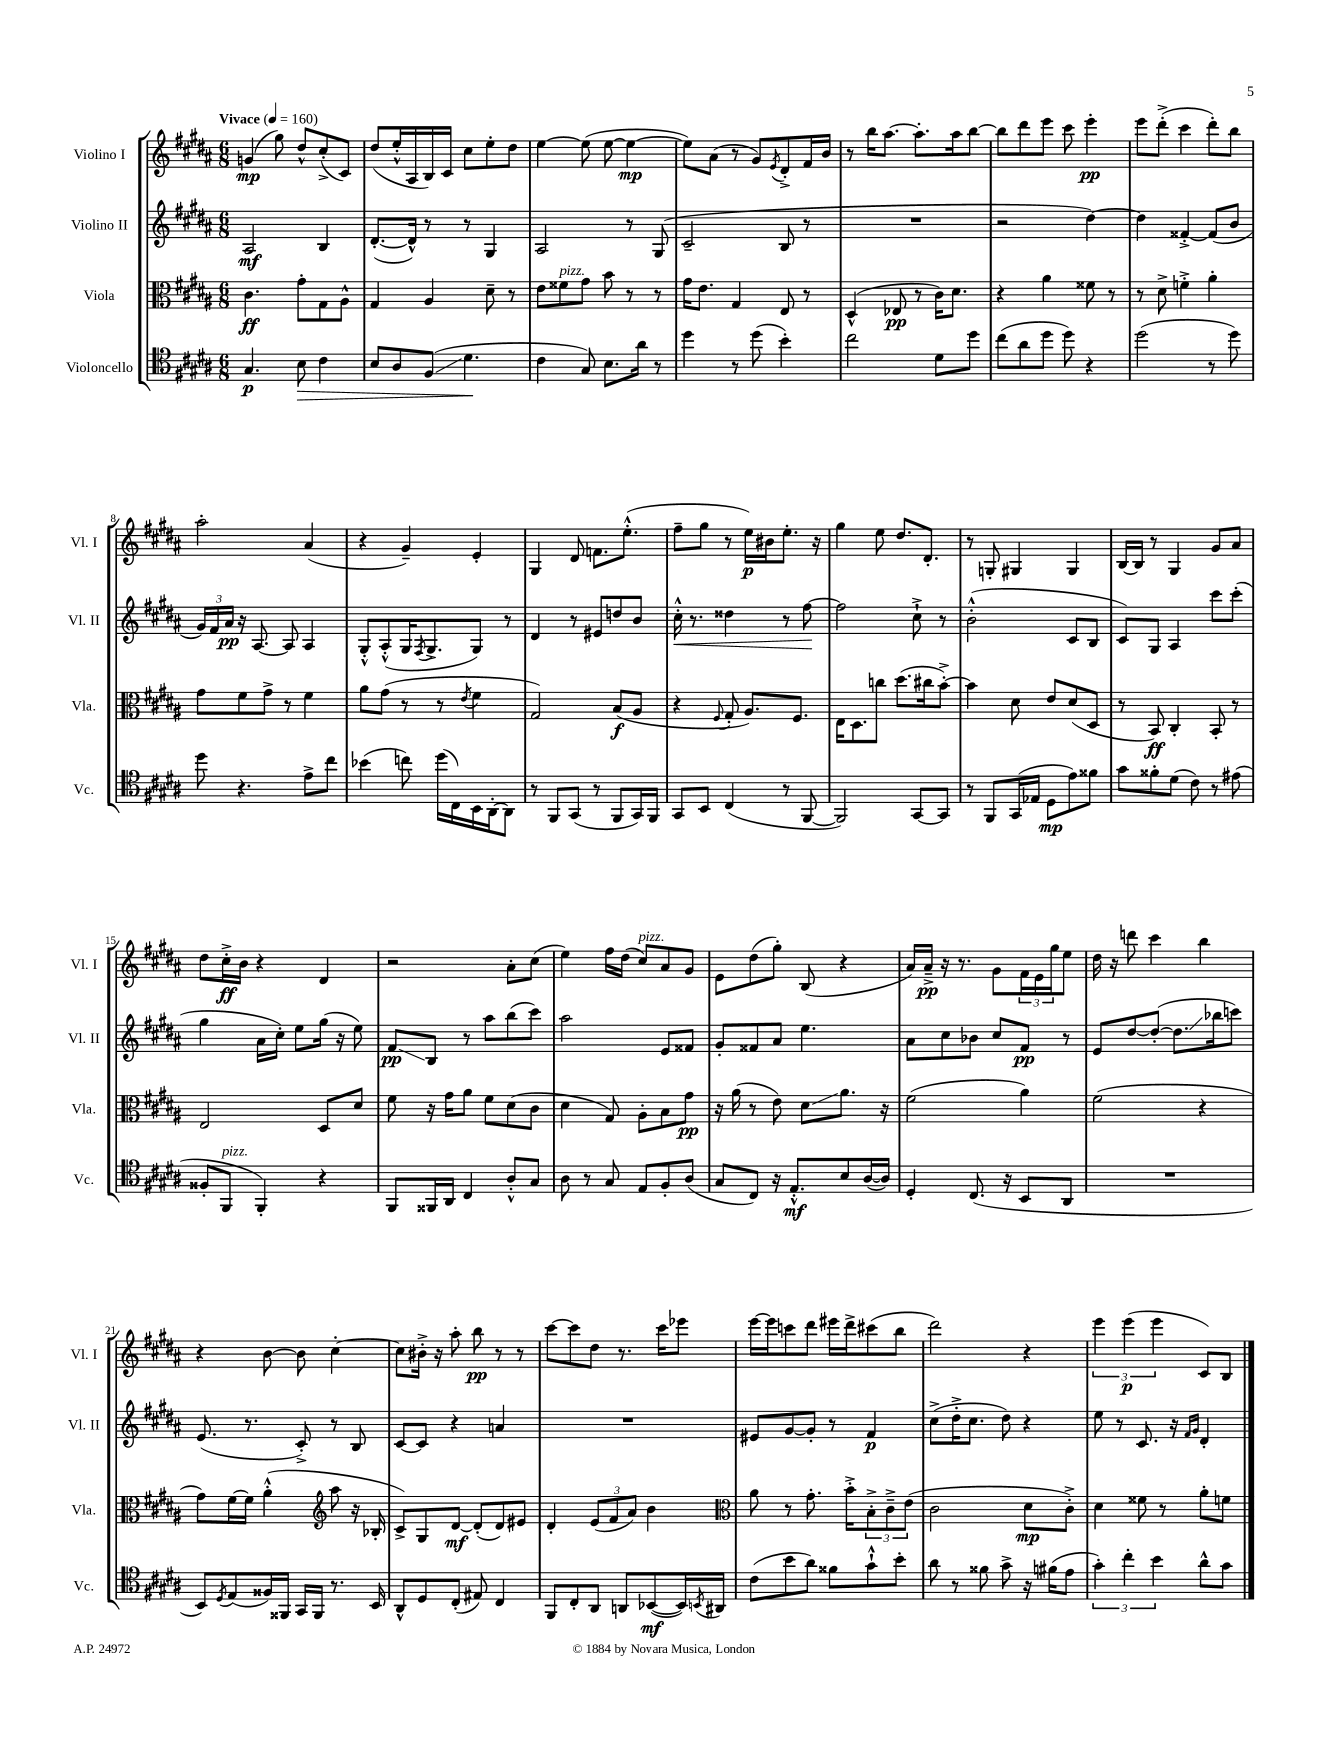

**kern	**kern	**kern	**kern
*staff4	*staff3	*staff2	*staff1
*clefC4	*clefC3	*clefG2	*clefG2
*k[f#c#g#d#a#]	*k[f#c#g#d#a#]	*k[f#c#g#d#a#]	*k[f#c#g#d#a#]
*M6/8	*M6/8	*M6/8	*M6/8
*MM160	*MM160	*MM160	*MM160
4.G#	4.c#	2A#	(4g
.	.	.	8gg#)
8B	8g#'	.	8dd#^^
4c#	8G#	4B	(8cc#'^
.	8A#^^	.	8c#)
=	=	=	=
8B	4G#	([8.d#'	(8dd#
8A#	.	.	16ee'^^
.	.	16d#^^])	16A#
(8F#	4A#	8r	16B)
.	.	.	16c#
4.d#	.	8r	8cc#
.	8d#~	4G#	8ee'
.	8r	.	8dd#
=	=	=	=
4c#	8e	2A#	[4ee
.	8f##	.	.
8G#)	8g#	.	(8ee]
8.B	8b	.	[8ee
.	8r	8r	4ee_
16a#	.	.	.
8r	8r	(8G#	.
=	=	=	=
4dd#	16g#	2c#~	8ee])
.	8.e	.	.
.	.	.	(8a#
8r	4G#	.	8r
(8dd#	.	.	8g#)
.	.	.	8qe
4b')	8E	8B	8d#'^
.	8r	8r	16f#
.	.	.	16b
=	=	=	=
2cc#	(4D#^^	2.r	8r
.	.	.	16bb
.	.	.	[8.aa#
.	8E-	.	.
.	8r	.	8.aa#']
8d#	16c#)	.	.
.	8.d#	.	16aa#
8dd#	.	.	[8bb
=	=	=	=
(8cc#	4r	2r	8bb]
8a#	.	.	8ddd#
8dd#	4a#	.	8eee
8dd#)	.	.	8ccc#
4r	8f##	[4dd#)	4eee'
.	8r	.	.
=	=	=	=
(2dd#	8r	4dd#]	8eee
.	8d#^	.	(8ddd#'^
.	4f'^	[4f##'^	4ccc#
8r	4a#'	(8f##]	8ddd#')
8dd#)	.	8b	8bb
=	=	=	=
8dd#	8g#	24g#)	2aa#'
.	.	24f#	.
.	.	24a#	.
4.r	8f#	16r	.
.	.	[8.A#	.
.	8g#^	.	.
.	8r	8A#]	.
8e^	4f#	4A#	(4a#
8cc#	.	.	.
=	=	=	=
(4b-	8a#	8G#'^^	4r
.	(8g#	(8A#'^^	.
8cc)	8r	16G#	4g#~)
.	.	8qF#	.
.	.	8.G#^	.
(16dd#	8r	.	.
16C#)	.	.	.
.	8qe	.	.
16BB	4f#	8G#)	4e'
[16AA#'	.	.	.
8AA#]	.	8r	.
=	=	=	=
8r	2G#)	4d#	4G#
8FF#	.	.	.
(8GG#	.	8r	8d#
8r	.	8e#	8.f
8FF#	(8B	8dd	.
.	.	.	(8.ee'^^
16GG#)	8A#	8b	.
16FF#	.	.	.
=	=	=	=
8GG#	4r	16cc#'^^	8ff#~
.	.	8.r	.
8BB	.	.	8gg#
.	8qqF#	.	.
(4C#	8G#'	4dd##	8r
.	8.A#)	.	16ee)
.	.	.	16b#
8r	.	8r	8.ee'
.	8.F#	.	.
[8FF#	.	[8ff#	.
.	.	.	16r
=	=	=	=
2FF#])	16E	2ff#]	4gg#
.	8.D#	.	.
.	8cc	.	8ee
.	(8.dd#	.	8.dd#
[8GG#	.	8cc#`^	.
.	16cc#	.	8.d#'
8GG#]	[8b'^)	8r	.
=	=	=	=
8r	4b]	(2b'^^	8r
8FF#	.	.	8G'
(16GG#	8d#	.	4G#
16E-	.	.	.
8D#	8e	.	.
8e)	(8d#	8c#	4G#
8f##	8D#	8B	.
=	=	=	=
8g#	8r	8c#)	[16B
.	.	.	16B]
8f##'	8BB)	8G#	8r
(8d#	4C#'	4A#	4G#
8c#)	.	.	.
8r	8BB'	8ccc#	8g#
(8e#	8r	(8ccc#'	8a#
=	=	=	=
8F##'	2E	4gg#	8dd#
8FF#	.	.	16cc#'^
.	.	.	16b
4FF#')	.	16a#	4r
.	.	16cc#')	.
.	.	8ee	.
4r	8D#	(16gg#	4d#
.	.	16r	.
.	8d#	8ee)	.
=	=	=	=
8FF#	8f#	8f#	2r
16FF##	16r	8B	.
16AA#	16g#	.	.
4C#	8a#	8r	.
.	8f#	8aa#	.
8A#'^^	(8d#	(8bb	8a#'
8G#	8c#	8ccc#)	(8cc#
=	=	=	=
8A#	4d#	2aa#	4ee)
8r	.	.	.
8G#	8G#)	.	16ff#
.	.	.	(16dd#
8E	8A#'	.	8cc#)
8F#'	8B	8e	8a#
(8A#	8g#	8f##	8g#
=	=	=	=
8G#	16r	8g#'	8e
.	(16a#	.	.
8C#)	8r	8f##	(8dd#
16r	8e)	8a#	8gg#')
8.E'^^	.	.	.
.	8d#	4.ee	(8B
8B	8.a#	.	4r
([16A#	.	.	.
16A#])	16r	.	.
=	=	=	=
4D#'	(2f#	8a#	16a#)
.	.	.	16a#~^
.	.	8cc#	16r
.	.	.	8.r
(8.C#	.	8b-	.
.	.	8cc#	8g#
16r	.	.	.
8BB	4a#)	8f#	24f#
.	.	.	24e
.	.	.	24gg#
8AA#	.	8r	8ee
=	=	=	=
2.r	(2f#	8e	16dd#
.	.	.	16r
.	.	[8dd#	8ddd
.	.	(8dd#'_	4ccc#
.	.	8.dd#]	.
.	4r	.	4bb
.	.	16bb-	.
.	.	8ccc)	.
=	=	=	=
8BB)	8g#)	(8.e	4r
8qD#	.	.	.
(8E	[16f#	.	.
.	16f#]	8.r	.
16F##)	(4a#'^^	.	[8b
16FF##	.	.	.
16GG#	.	8c#'^)	8b]
16FF##	.	.	.
*	*clefG2	*	*
8.r	8aa#	8r	[4cc#'
.	16r	8B	.
16BB	16B-'	.	.
=	=	=	=
8AA#^^	8c#^)	[8c#	8cc#]
8D#	8G#	8c#]	16b#'^
.	.	.	16r
(8C#'	[8d#	4r	8aa#'
8E#)	(8d#']	.	8bb
4C#	8d#)	4a	8r
.	8e#	.	8r
=	=	=	=
8FF#	4d#'	2.r	[8ccc#
8C#'	.	.	8ccc#]
8AA#	(12e	.	8dd#
.	12f#	.	.
8AA	.	.	8.r
.	12a#)	.	.
([8BB-	4b	.	.
.	.	.	16ccc#
16BB-])	.	.	8eee-
8qBB	.	.	.
16AA#	.	.	.
=	=	=	=
*	*clefC3	*	*
(8c#	8a#	8e#	[16eee
.	.	.	16eee]
8b	8r	[8g#	8ccc
8a#)	8.g#'	8g#']	8ddd#
8f##	.	8r	16eee#
.	16b'^	.	16ddd#^
8g#`^^	12B'^	4f#	(8ccc#
.	12c#~^	.	.
8b'	.	.	8bb
.	(12e	.	.
=	=	=	=
8a#	2c#	(8cc#^	2ddd#)
8r	.	16dd#'^	.
.	.	8.cc#	.
8f##	.	.	.
8g#^	.	8dd#)	.
16r	8d#	4r	4r
(16f#	.	.	.
8e	8c#'^)	.	.
=	=	=	=
6g#')	4d#	8ee	6eee
.	.	8r	.
6cc#'	.	.	(6eee
.	8f##	8.c#	.
6b	.	.	6eee
.	8r	.	.
.	.	16r	.
.	.	16qqf#	.
.	.	16qqg#	.
8a#^^	8a#'	4d#'	8c#)
8g#	8f	.	8B
==	==	==	==
*-	*-	*-	*-
